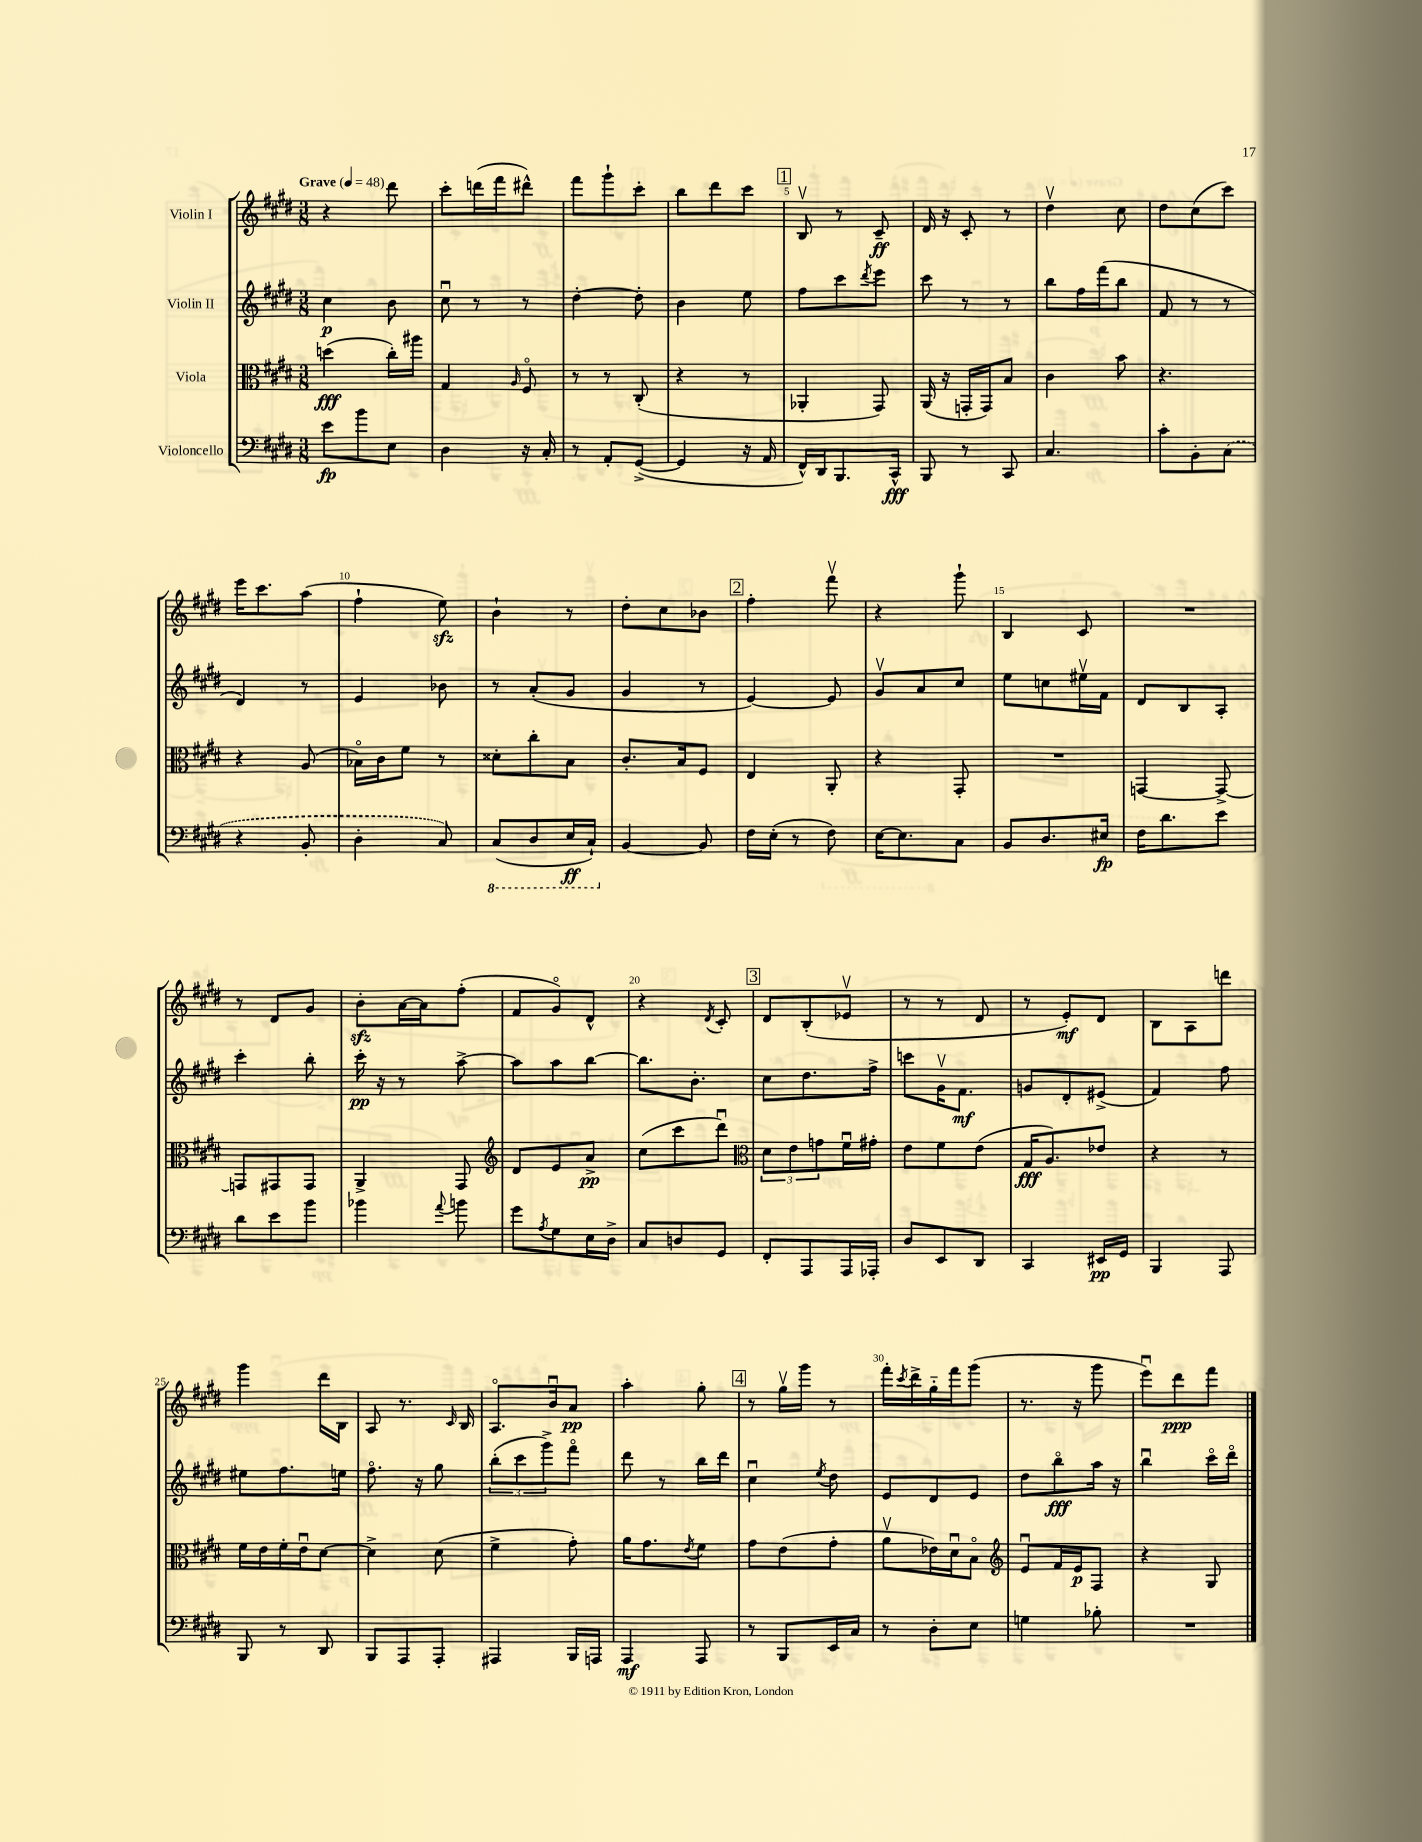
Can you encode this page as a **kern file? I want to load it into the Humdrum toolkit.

**kern	**dynam	**kern	**dynam	**kern	**dynam	**kern	**dynam
*part4	*part4	*part3	*part3	*part2	*part2	*part1	*part1
*staff4	*staff4	*staff3	*staff3	*staff2	*staff2	*staff1	*staff1
*I"Violoncello	*	*I"Viola	*	*I"Violin II	*	*I"Violin I	*
*clefF4	*	*clefC3	*	*clefG2	*	*clefG2	*
*k[f#c#g#d#]	*	*k[f#c#g#d#]	*	*k[f#c#g#d#]	*	*k[f#c#g#d#]	*
*M3/8	*	*M3/8	*	*M3/8	*	*M3/8	*
*MM48	*	*MM48	*	*MM48	*	*MM48	*
=1	=1	=1	=1	=1	=1	=1	=1
!	!	!	!	!	!	!LO:TX:a:B:t=Grave	!
8e\L	fp	(4ddn\	fff	4cc#\	p	4r	.
8b\	.	.	.	.	.	.	.
8E\J	.	16cc#'\LL)	.	8b\	.	8ddd#\	.
.	.	16aa#X\JJ	.	.	.	.	.
=2	=2	=2	=2	=2	=2	=2	=2
4D#\	.	4G#/	.	8cc#u\	.	8ccc#'\L	.
.	.	.	.	8r	.	(16dddn\L	.
.	.	.	.	.	.	16fff#\J	.
.	.	16qqA/	.	.	.	.	.
16r	.	8F#/	.	8r	.	8ddd#X^^\J)	.
16C#'/	.	.	.	.	.	.	.
=3	=3	=3	=3	=3	=3	=3	=3
8r	.	8r	.	[4dd#'\	.	8fff#\L	.
8AA'/L	.	8r	.	.	.	8ggg#`\	.
([8GG#^/J	.	(8C#'/	.	8dd#'\]	.	8ccc#'\J	.
=4	=4	=4	=4	=4	=4	=4	=4
4GG#/]	.	4r	.	4b\	.	8bb\L	.
.	.	.	.	.	.	8ddd#\	.
16r	.	8r	.	8ee\	.	8ccc#\J	.
16AA/	.	.	.	.	.	.	.
!!LO:REH:place=s1:t=1
=5	=5	=5	=5	=5	=5	=5	=5
16FF#^^/LL)	.	4AA-X'/	.	8ff#\L	.	8Bv/	.
16DD#/J	.	.	.	.	.	.	.
8.BBB/	.	.	.	8ccc#\	.	8r	.
.	.	.	.	8qddd#/	.	.	.
.	.	8GG#/)	.	8eee\J	.	8c#~/	ff
16CC#^^/Jk	fff	.	.	.	.	.	.
=6	=6	=6	=6	=6	=6	=6	=6
8BBB/	.	(16AA/	.	8ccc#\	.	16d#/	.
.	.	16r	.	.	.	16r	.
8r	.	16GGn'/LL	.	8r	.	8c#'/	.
.	.	16GG/J)	.	.	.	.	.
8CC#/	.	8B/J	.	8r	.	8r	.
=7	=7	=7	=7	=7	=7	=7	=7
4.C#/	.	4c#\	.	8bb\L	.	4dd#v\	.
.	.	.	.	16ff#\L	.	.	.
.	.	.	.	(16fff#\J	.	.	.
.	.	8b\	.	8bb\J	.	8cc#\	.
=8	=8	=8	=8	=8	=8	=8	=8
8c#'\L	.	4.r	.	8f#/	.	8dd#\L	.
8BB'\	.	.	.	8r	.	(8cc#\	.
(8C#\J	.	.	.	8r	.	8ccc#\J)	.
!!LO:LB:g=z
=9	=9	=9	=9	=9	=9	=9	=9
4r	.	4r	.	4d#/)	.	16eee\KL	.
.	.	.	.	.	.	8.ccc#\	.
8BB'/	.	(8A/	.	8r	.	(8aa\J	.
=10	=10	=10	=10	=10	=10	=10	=10
4D#'\	.	16B-X\LL)	.	4e/	.	4ff#`\	.
.	.	16c#\J	.	.	.	.	.
.	.	8f#\J	.	.	.	.	.
8C#/)	.	8r	.	8b-X\	.	8eezz\)	.
=11	=11	=11	=11	=11	=11	=11	=11
*8ba	*	*	*	*	*	*	*
(8CC#/L	.	8d##X'\L	.	8r	.	4b`\	.
8DD#/	.	8cc#'\	.	(8a'/L	.	.	.
16EE/L	ff	8B\J	.	8g#/J	.	8r	.
16CC#`/JJ)	.	.	.	.	.	.	.
=12	=12	=12	=12	=12	=12	=12	=12
*X8ba	*	*	*	*	*	*	*
[4BB/	.	8.c#'/L	.	4g#/	.	8dd#'\L	.
.	.	.	.	.	.	8cc#\	.
.	.	16B/k	.	.	.	.	.
8BB/]	.	8F#/J	.	8r	.	8b-X\J	.
!!LO:REH:place=s1:t=2
=13	=13	=13	=13	=13	=13	=13	=13
16F#\LL	.	4E/	.	[4e/)	.	4ff#'\	.
(16E'\JJ	.	.	.	.	.	.	.
8r	.	.	.	.	.	.	.
8F#\)	.	8AA'/	.	8e/]	.	8fff#v\	.
=14	=14	=14	=14	=14	=14	=14	=14
[16E\KL	.	4r	.	8g#v/L	.	4r	.
8.E\]	.	.	.	.	.	.	.
.	.	.	.	8a/	.	.	.
8C#\J	.	8GG#'/	.	8cc#/J	.	8ggg#`\	.
=15	=15	=15	=15	=15	=15	=15	=15
8BB/L	.	4.r	.	8ee\L	.	4B/	.
8.D#/	.	.	.	8ccn\	.	.	.
.	.	.	.	16ee#Xv\L	.	8c#/	.
16E#X/Jk	fp	.	.	16f#\JJ	.	.	.
=16	=16	=16	=16	=16	=16	=16	=16
16F#\KL	.	[4GGn/	.	8d#/L	.	4.r	.
8.d#\	.	.	.	.	.	.	.
.	.	.	.	8B/	.	.	.
8e\J	.	8GG^/_	.	8A'/J	.	.	.
!!LO:LB:g=z
=17	=17	=17	=17	=17	=17	=17	=17
8d#\L	.	8GGn/L]	.	4ccc#'\	.	8r	.
8e\	.	8GG#X/	.	.	.	8d#/L	.
8b\J	.	8GG#/J	.	8bb'\	.	8g#/J	.
=18	=18	=18	=18	=18	=18	=18	=18
4b-X\	.	4AA^/	.	16ccc#'\	pp	8bzz'\L	.
.	.	.	.	16r	.	.	.
.	.	.	.	8r	.	[16a\L	.
.	.	.	.	.	.	16a\J]	.
8qqa/	.	.	.	.	.	.	.
8bn\	.	8GG#/	.	[8aa^\	.	(8ff#'\J	.
=19	=19	=19	=19	=19	=19	=19	=19
*	*	*clefG2	*	*	*	*	*
8g#\L	.	8d#/L	.	8aa\L]	.	8f#/L	.
8qA/	.	.	.	.	.	.	.
8G#\	.	8e/	.	8aa\	.	8g#/)	.
16E\L	.	8a^/J	pp	[8bb\J	.	8d#^^/J	.
16D#^\JJ	.	.	.	.	.	.	.
=20	=20	=20	=20	=20	=20	=20	=20
8C#/L	.	(8cc#\L	.	8.bb\L]	.	4r	.
8Dn/	.	8ccc#\	.	.	.	.	.
.	.	.	.	8.b'\J	.	.	.
.	.	.	.	.	.	8qd#/	.
8GG#/J	.	8ddd#u\J)	.	.	.	8c#'/	.
!!LO:REH:place=s1:t=3
=21	=21	=21	=21	=21	=21	=21	=21
*	*	*clefC3	*	*	*	*	*
8FF#'/L	.	12d#\L	.	8cc#\L	.	8d#/L	.
.	.	12e\	.	.	.	.	.
8AAA/	.	.	.	8.dd#\	.	(8B'/	.
.	.	12gn\	.	.	.	.	.
16AAA/L	.	16f#u\L	.	.	.	8e-Xv/J	.
16AAA-X'/JJ	.	16g#X'\JJ	.	16ff#^\Jk	.	.	.
=22	=22	=22	=22	=22	=22	=22	=22
8D#/L	.	8e\L	.	8cccn\L	.	8r	.
8EE/	.	8f#\	.	16g#v\K	.	8r	.
.	.	.	.	8.f#\J	mf	.	.
8DD#/J	.	(8e\J	.	.	.	8d#/	.
=23	=23	=23	=23	=23	=23	=23	=23
4CC#/	.	16G#/KL	fff	8gn/L	.	8r	.
.	.	8.A/)	.	.	.	.	.
.	.	.	.	8d#'/	.	8e'/L)	mf
16EE#X/LL	pp	8e-X/J	.	(8e#X^/J	.	8d#/J	.
16GG#/JJ	.	.	.	.	.	.	.
=24	=24	=24	=24	=24	=24	=24	=24
4BBB/	.	4r	.	4f#/)	.	8B\L	.
.	.	.	.	.	.	8A\	.
8AAA/	.	8r	.	8ff#\	.	8dddn\J	.
!!LO:LB:g=z
=25	=25	=25	=25	=25	=25	=25	=25
8BBB/	.	16f#\LL	.	8ee#X\L	.	4ggg#\	.
.	.	16e\	.	.	.	.	.
8r	.	16f#'\	.	8.ff#\	.	.	.
.	.	16eu\J	.	.	.	.	.
8DD#/	.	[8d#\J	.	.	.	16ddd#\LL	.
.	.	.	.	16een\Jk	.	16B\JJ	.
=26	=26	=26	=26	=26	=26	=26	=26
8BBB/L	.	4d#^\]	.	8.ff#\	.	8A/	.
8AAA/	.	.	.	.	.	8.r	.
.	.	.	.	16r	.	.	.
8AAA'/J	.	(8d#\	.	8gg#\	.	.	.
.	.	.	.	.	.	16qqc#/	.
.	.	.	.	.	.	16B/	.
=27	=27	=27	=27	=27	=27	=27	=27
4AAA#X/	.	4f#^\	.	(12bb'\L	.	8.A/L	.
.	.	.	.	12ccc#\	.	.	.
.	.	.	.	12ggg#^\)	.	.	.
.	.	.	.	.	.	16bu/k	.
16BBB/LL	.	8g#'\)	.	8fff#\J	.	8a/J	pp
16AAAn/JJ	.	.	.	.	.	.	.
=28	=28	=28	=28	=28	=28	=28	=28
4AAA/	mf	16a\KL	.	8ddd#\	.	4aa'\	.
.	.	8.g#\	.	.	.	.	.
.	.	.	.	8r	.	.	.
.	.	8qe/	.	.	.	.	.
8AAA/	.	8f#\J	.	16bb\LL	.	8gg#'\	.
.	.	.	.	16ddd#\JJ	.	.	.
!!LO:REH:place=s1:t=4
=29	=29	=29	=29	=29	=29	=29	=29
8r	.	8g#\L	.	4cc#u\	.	8r	.
8BBB/L	.	(8e\	.	.	.	16gg#v\LL	.
.	.	.	.	.	.	16ggg#\JJ	.
.	.	.	.	8qee/	.	.	.
16EE/L	.	8g#'\J	.	8dd#\	.	8r	.
16C#/JJ	.	.	.	.	.	.	.
=30	=30	=30	=30	=30	=30	=30	=30
8r	.	8av\L	.	8e/L	.	16fff#'\LL	.
.	.	.	.	.	.	8qccc#/	.
.	.	.	.	.	.	16ddd#^\	.
8D#'\L	.	16e-X\L)	.	8d#/	.	16gg#\	.
.	.	16d#u\J	.	.	.	16fff#\J	.
8E\J	.	8B\J	.	8e/J	.	(8ggg#\J	.
=31	=31	=31	=31	=31	=31	=31	=31
*	*	*clefG2	*	*	*	*	*
4Gn\	.	8eu/L	.	8dd#\L	.	8.r	.
.	.	16f#/L	.	8bb\	fff	.	.
.	.	16e/J	p	.	.	16r	.
8B-X'\	.	8F#/J	.	16aa\Jk	.	8ggg#\	.
.	.	.	.	16r	.	.	.
=32	=32	=32	=32	=32	=32	=32	=32
4.r	.	4r	.	4bbu\	.	8eeeu\L)	.
.	.	.	.	.	.	8ddd#\	ppp
.	.	8G#/	.	16ccc#\LL	.	8fff#\J	.
.	.	.	.	16ddd#\JJ	.	.	.
==	==	==	==	==	==	==	==
*-	*-	*-	*-	*-	*-	*-	*-
